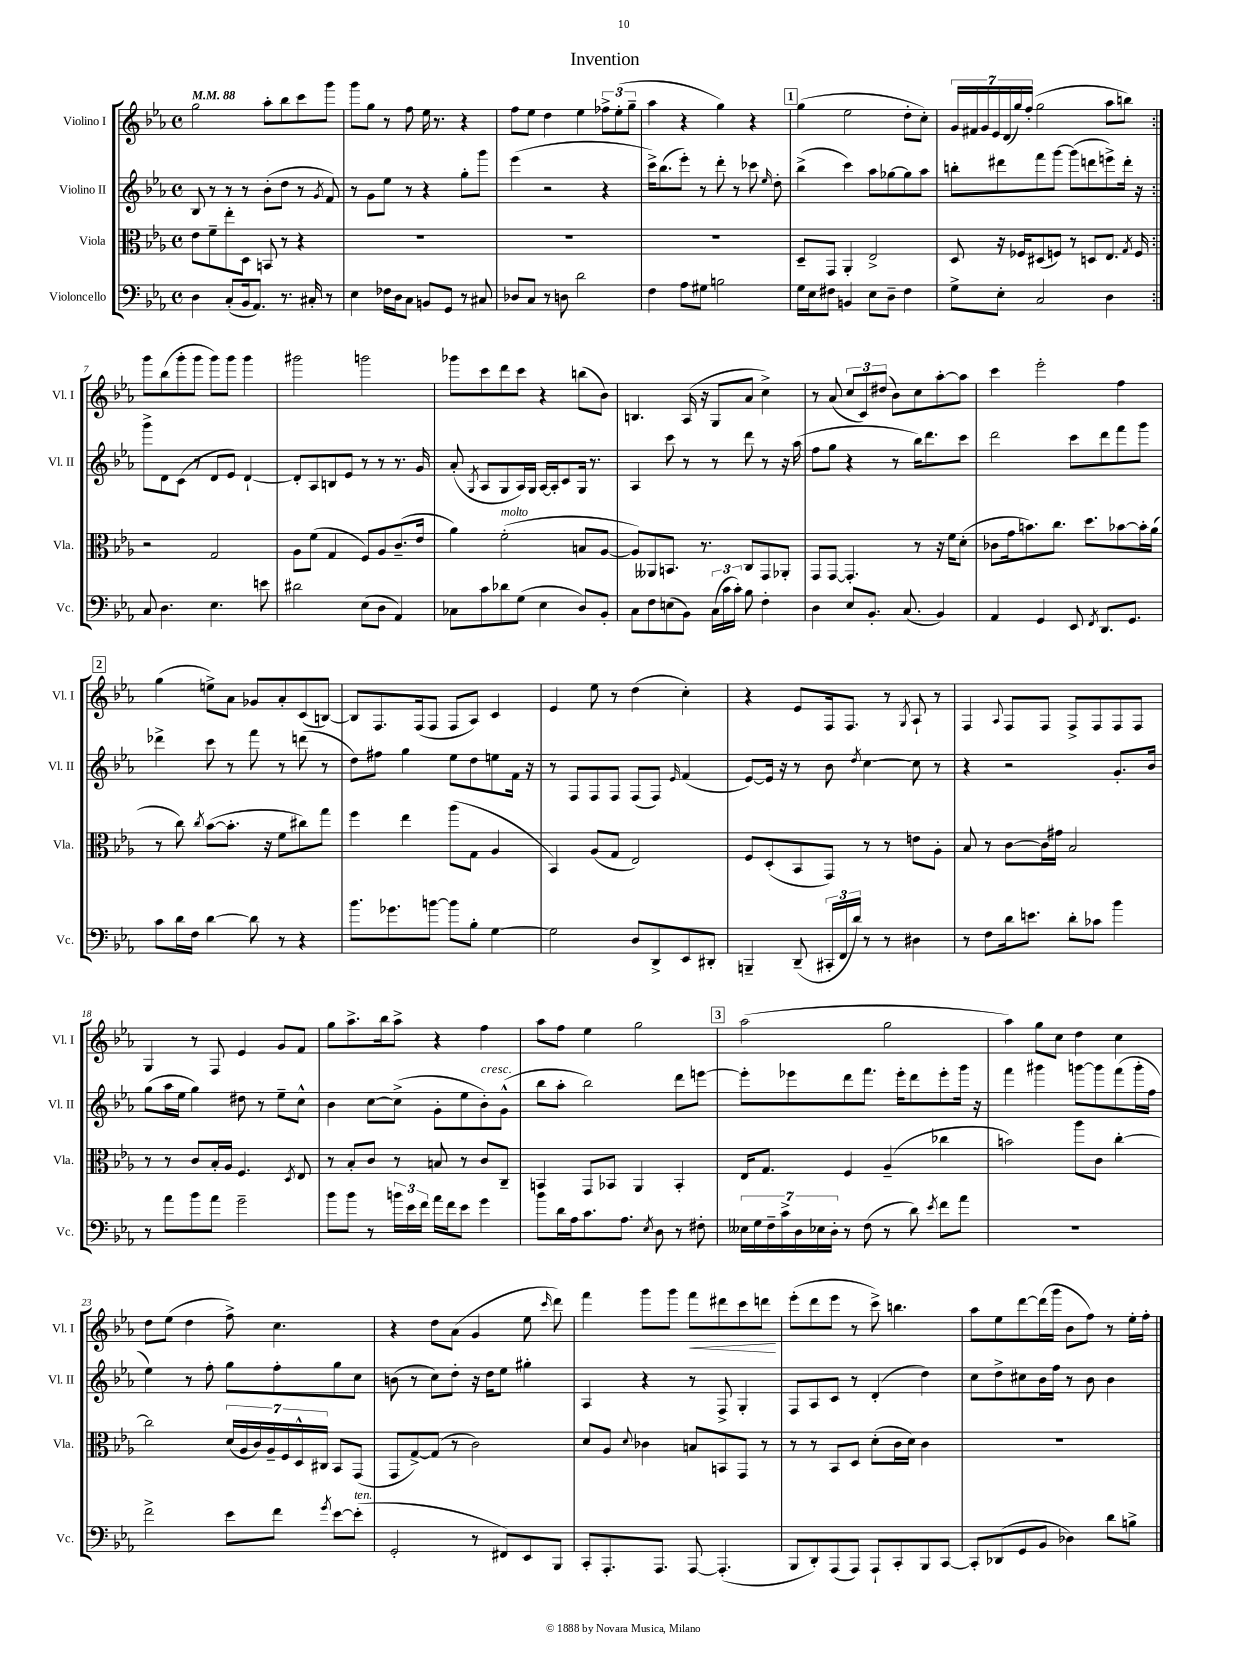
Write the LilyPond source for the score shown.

\header { title = "Invention" }
<<
\new StaffGroup <<
\new Staff = "s0" \with { instrumentName = "Violino I" shortInstrumentName = "Vl. I" } {
    \clef treble \key ees \major \defaultTimeSignature \time 4/4 \tempo 4 = 88
    \autoBeamOff \repeat volta 2 { g''2 aes''8[-. bes''8 c'''8 g'''8] |
    g'''8[ g''8] r8 f''8 ees''16 r8. r4 |
    f''8[ ees''8] d''4 ees''4 \tuplet 3/2 { fes''8[-> ees''8-.( g''8]-- } |
    aes''4 r4 g''4) r4 |
    \mark \markup { \box "1" } g''4( ees''2 d''8[-. c''8]-.) |
    \tuplet 7/4 { g'16[ fis'16 g'16 ees'16 d'16( g''16) f''16]-.( } g''2 aes''8[ b''8]) | }
    g'''8[ bes''8( g'''8-. g'''8] g'''8[) g'''8] g'''4 |
    gis'''2 g'''2 |
    ges'''8[ c'''8 d'''8 c'''8] r4 b''8[( bes'8]) |
    b4. aes16( r16 g8[ aes'8] c''4->) |
    r8 aes'8( \tuplet 3/2 { c''8[ c'8) dis''8]( } bes'8[) c''8 aes''8~-. aes''8] |
    c'''4 ees'''2-. f''4 |
    \mark \markup { \box "2" } g''4( e''8[->) aes'8] ges'8[ aes'8-. c'8( b8]~) |
    b8[ f8. f16( f8] f8[ aes8]) c'4 |
    ees'4 ees''8 r8 d''4( c''4-.) |
    r4 ees'8[ f16 f8.] r8 \acciaccatura { g8 } aes8-! r8 |
    f4 \appoggiatura { aes8 } f8[ f8] f8[-> f8 f8 f8] |
    g4 r8 f8 ees'4 g'8[ f'8] |
    g''8[ aes''8.-> bes''16 aes''8]-> r4 f''4 |
    aes''8[ f''8] ees''4 g''2 |
    \mark \markup { \box "3" } aes''2( g''2 |
    aes''4) g''8[ c''8] d''4 c''4 |
    d''8[ ees''8]( d''4 f''8->) c''4. |
    r4 d''8[ aes'8]( g'4 ees''8 \grace { c'''16 } d'''8) |
    f'''4 g'''8[ g'''8] f'''8[\< dis'''8 c'''8 d'''8]\! |
    ees'''8[-.( d'''8 ees'''8] r8 c'''8->) b''4. |
    aes''8[ ees''8 d'''8~ d'''16( g'''16] bes'8[ f''8]) r8 ees''16[-. f''16]-. \bar "|." |
}
\new Staff = "s1" \with { instrumentName = "Violino II" shortInstrumentName = "Vl. II" } {
    \clef treble \key ees \major \defaultTimeSignature \time 4/4
    \autoBeamOff \repeat volta 2 { bes8 r8 r8 r8 bes'8[-.( d''8] r8 \acciaccatura { g'8 } f'8) |
    r8 g'8[ ees''8] r8 r4 g''8[-. g'''8] |
    ees'''4( r2 r4 |
    c'''16[->) bes''8.( ees'''8]-.) r8 d'''8-. r8 ces'''8 \grace { ees''16 } d''8-. |
    \mark \markup { \box "1" } bes''4->( c'''4) aes''8[ ges''8~ ges''8 aes''8] |
    b''8[-. dis'''8 f'''8 g'''8]~ g'''8[( d'''8 e'''8->) d'''16]-. r16 | }
    g'''8[-> d'8 c'8]( r8 d'8[ ees'8]) d'4~-! |
    d'8[-. aes8 b8 ees'8] r8 r8 r8. g'16 |
    aes'8-.( \acciaccatura { g8 } aes8[ g8 aes16) g16] aes16[~ aes16-. c'8 g16] r8. |
    aes4 c'''8 r8 r8 d'''8 r8 r16 aes''16( |
    f''8[ g''8] r4 r8 bes''16[) d'''8. c'''8] |
    d'''2 c'''8[ d'''8 f'''8 g'''8] |
    \mark \markup { \box "2" } des'''4-> c'''8 r8 f'''8 r8 d'''8( r8 |
    d''8[) fis''8] g''4 ees''8[ d''8 e''8 f'16] r16 |
    r8 f8[ f8 f8] f8[( f8]) \grace { ees'16 } f'4( |
    ees'8[~) ees'16] r16 r8 bes'8 \acciaccatura { d''8 } c''4~ c''8 r8 |
    r4 r2 g'8.[-. bes'16] |
    g''8[( aes''16 ees''16] g''4) dis''8 r8 ees''8[-- c''8]-^ |
    bes'4 c''8[~ c''8]->( g'8[-. ees''8 bes'8-.^\markup { \italic "cresc." }) g'8]-^( |
    bes''8[ aes''8]-. bes''2) d'''8[ e'''8]~ |
    \mark \markup { \box "3" } e'''8[-. ees'''8 d'''8 f'''8.] ees'''16[-. d'''8 ees'''8-. g'''16] r16 |
    f'''4 gis'''4 g'''8[~ g'''8 f'''8( g'''16-. f''16] |
    ees''4) r8 f''8-. g''8[ f''8-. g''8 c''8] |
    b'8( r8 c''8[) d''8]-. r16 d''16[ ees''8] gis''4-. |
    aes4 r4 r8 f8-> g4-. |
    f8[ aes8 c'8] r8 d'4-.( d''4) |
    c''8[ d''8-> cis''8 bes'16 f''16] r8 bes'8 bes'4 \bar "|." |
}
\new Staff = "s2" \with { instrumentName = "Viola" shortInstrumentName = "Vla." } {
    \clef alto \key ees \major \defaultTimeSignature \time 4/4
    \autoBeamOff \repeat volta 2 { ees'8[ f'8-- ees''8-. d8] b,8 r8 r4 |
    R1 |
    R1 |
    R1 |
    \mark \markup { \box "1" } d8[-- g,8] aes,4-. ees2-> |
    d8 r16 fes16[ dis8( f8]) r8 d8[ ees8.] \acciaccatura { g8 } f16 | }
    r2 g2 |
    aes8[ f'8]( g4 f8[) aes8 c'8.--( ees'16] |
    aes'4) f'2-.^\markup { \italic "molto" }( b8[ aes8]~ |
    aes8[) aeses,8 b,8.] r8. c8[ g,8 aes,8]-. |
    g,8[ g,8]~ g,4.-. r8 r16 f'16[ d'8]-.( |
    ces'8[ g'16 b'8.) c''8.] d''8.[ bes'8~ bes'16-. aes'16]( |
    \mark \markup { \box "2" } r8 c''8) \acciaccatura { c''8 } bes'8[~( bes'8.]-. r16 f'8[ cis''8) g''8] |
    f''4 ees''4 aes''8[( g8] aes4 |
    bes,4) aes8[( g8] ees2) |
    f8[ d8-.( bes,8 g,8]) r8 r8 e'8[ aes8]-. |
    bes8 r8 c'8[~ c'16 gis'16] bes2 |
    r8 r8 c'8[ bes16-. aes16] f4. \acciaccatura { d8 } ees8 |
    r8 bes8[-. c'8] r8 b8 r8 c'8[ c8]-- |
    b,4 g,8[ bes,8] aes,4 bes,4-. |
    \mark \markup { \box "3" } ees16[ g8.] f4 aes4--( ces''4 |
    b'2) aes''8[ c'8] c''4~-. |
    c''2 \tuplet 7/4 { d'16[( aes16 c'16) aes16-- f16 d16-^ cis16] } bes,8[ g,8]( |
    g,8[ g8~->) g8]( r8 c'2) |
    d'8[ aes8] \appoggiatura { d'8 } ces'4 b8[ b,8 g,8] r8 |
    r8 r8 bes,8[ d8] d'8[-.( c'16 d'16]) c'4 |
    R1 \bar "|." |
}
\new Staff = "s3" \with { instrumentName = "Violoncello" shortInstrumentName = "Vc." } {
    \clef bass \key ees \major \defaultTimeSignature \time 4/4
    \autoBeamOff \repeat volta 2 { d4 c8[-.( bes,16 aes,8.]) r8. cis16-. r8 |
    ees4 fes16[ d16 c8] b,8[ g,8] r8 cis8 |
    des8[ c8] r8 d8 d'2 |
    f4 aes8[ gis8] b2 |
    \mark \markup { \box "1" } g16[ ees16 fis8] b,4 ees8[ d8]-- fis4 |
    g8[-> ees8]-. c2 d4 | }
    c8 d4. ees4. e'8 |
    dis'2 ees8[( d8] aes,4) |
    ces8[ c'8 des'8 g8]( ees4 d8[) bes,8]-. |
    c8[ f8 e8( bes,8]) \tuplet 3/2 { c16[( c'16 c'16]-.) } bes8 f4-. |
    d4 ees8[ bes,8.]-. c8.( bes,4) |
    aes,4 g,4 ees,8 \acciaccatura { f,8 } d,8.[ g,8.] |
    \mark \markup { \box "2" } c'8[ d'16 f16] d'4~ d'8 r8 r4 |
    bes'8.[ ges'8. b'8]~ b'8[ bes8]-. g4~ |
    g2 d8[ d,8-> ees,8 dis,8]-. |
    b,,4-- d,8--( \tuplet 3/2 { cis,16[-. f,16 d'16]) } r8 r8 dis4 |
    r8 f8[ d'16 e'8.] d'8[-. ces'8] bes'4 |
    r8 aes'8[ bes'8 aes'8] g'2-- |
    bes'8[ bes'8] r8 \tuplet 3/2 { b'16[ ees'16 f'16] } aes'16[ f'16 ees'8] g'4 |
    bes'8[ d'16 aes16 c'8. aes8.] \acciaccatura { ees8 } d8 r8 fis8-. |
    \mark \markup { \box "3" } \tuplet 7/4 { eeses16[ g16 f16-- c'16-> d16 ees16 d16]-. } r8 f8( r8 d'8) \acciaccatura { ees'8 } f'8[ aes'8] |
    R1 |
    f'2-> ees'8[ f'8] \acciaccatura { g'8 } ees'8[~ ees'8]-.^\markup { \italic "ten." }( |
    g,2-. r8 fis,8[) ees,8 bes,,8] |
    c,8[-. aes,,8.-. aes,,8.] aes,,8~ aes,,4.-.( |
    bes,,8[ d,8-.) aes,,8( aes,,8]) aes,,8[-! c,8-. bes,,8 c,8]~ |
    c,8[-. des,8( g,8 bes,8] des4) d'8[ b8]-> \bar "|." |
}
>>
>>
